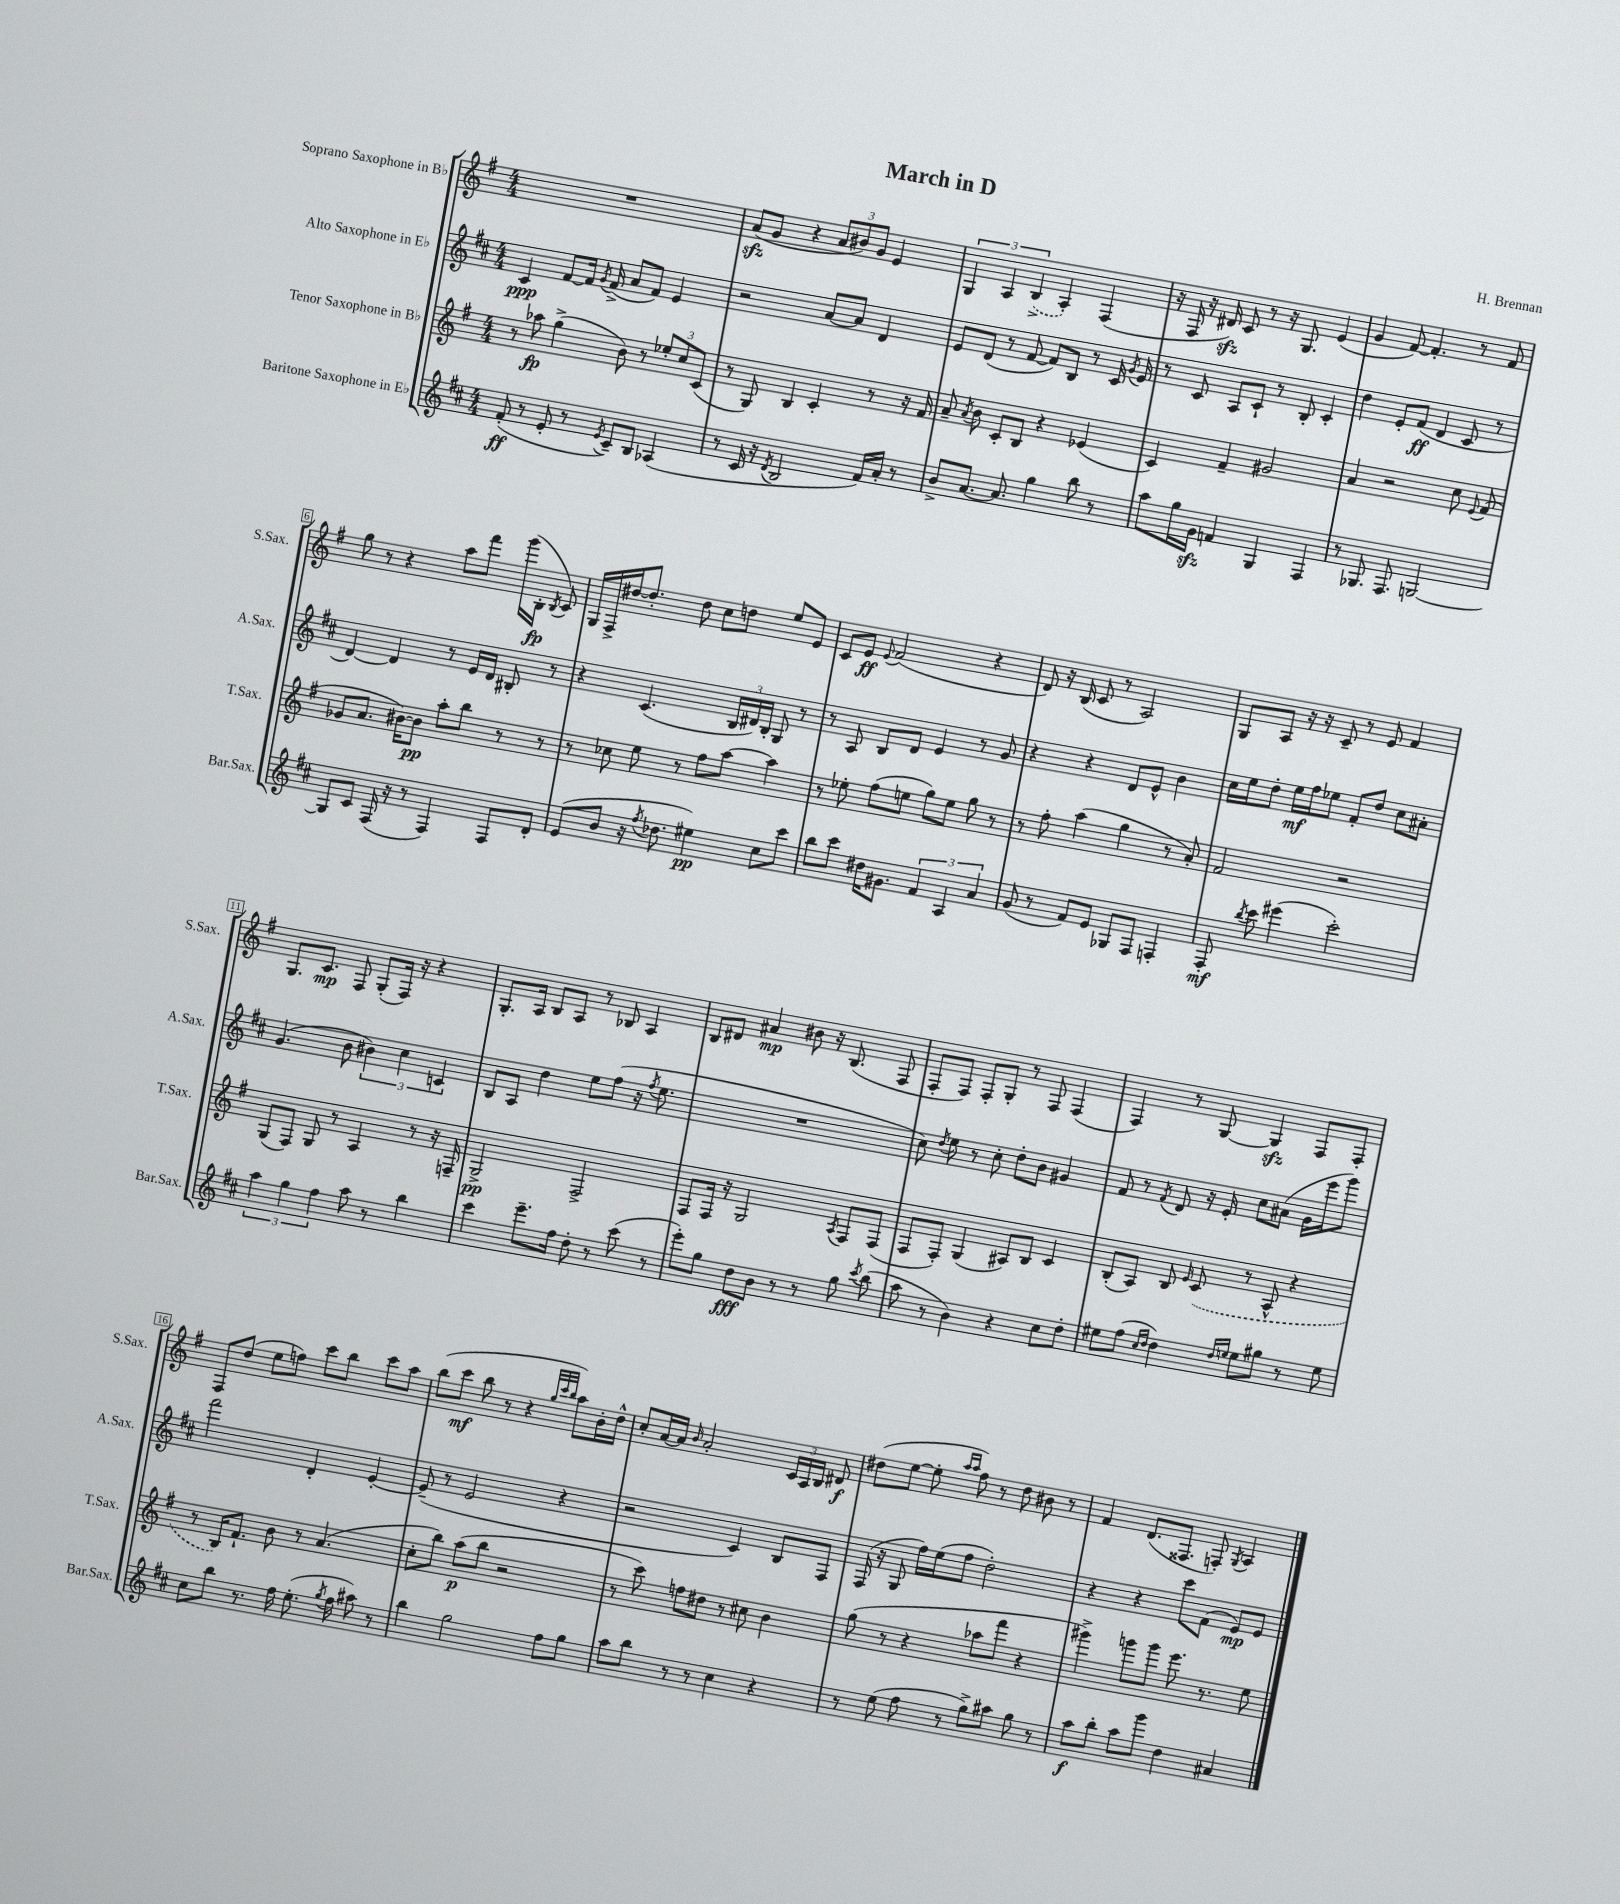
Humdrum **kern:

**kern	**kern	**kern	**kern
*staff4	*staff3	*staff2	*staff1
*clefG2	*clefG2	*clefG2	*clefG2
*k[f#c#]	*k[f#]	*k[f#c#]	*k[f#]
*M4/4	*M4/4	*M4/4	*M4/4
(8f#'	8r	4c#	1r
8r	8aa-	.	.
8e'	(4gg^	[8f#	.
8r	.	16f#]	.
.	.	8qg	.
.	.	(16f#^	.
8qe	.	.	.
8c#~)	8b)	8a	.
8B	8r	8f#)	.
(4A-	12ee-'	4e	.
.	12cc	.	.
.	(12c	.	.
=	=	=	=
8r	8r	2r	(8a
16c#	8G)	.	8g
16r	.	.	.
8qd	.	.	.
2B	4B	.	4r
.	4c'	[8a	12a
.	.	.	12b#)
.	.	8a]	.
.	.	.	12g
16f#)	8r	4d	4e
16a'	.	.	.
8r	16r	.	.
.	16f#	.	.
=	=	=	=
8b^	8a~	8e	6G
.	8qa	.	.
[8.a	8b	(8d	.
.	.	.	6A
.	8c'	8r	.
8.a]	.	.	.
.	.	.	(6B^
.	8B	[8f#	.
4gg	4r	8f#])	4A')
.	.	8B	.
8bb	(4e-	8r	(4F#
8r	.	16c#	.
.	.	8qg	.
.	.	16e	.
=	=	=	=
8aa	4c)	8r	16r
.	.	.	16F#
16gg	.	8c#	16r
16g	.	.	16d#)
4f	4f#~	8A	8c
.	.	8c#`	8r
4G	2g#	8r	16r
.	.	.	8.G
.	.	8B'	.
4F#	.	4c#'	(4e
=	=	=	=
8r	4a	4dd	4g
8.G-	.	.	.
.	2r	8e'	[8f#)
8.F#	.	.	.
.	.	(8f#	4.f#']
[2G	.	4d	.
.	8cc	8c#	8r
.	8qqe	.	.
.	(8f#	8r	8f#
=	=	=	=
8G]	8g-	[4d)	8gg
8c#	8.a	.	8r
(16F#	.	4d]	4r
16r	[16b#)	.	.
8r	8b#]	.	.
4F#)	8aa'	8r	8aa
.	8bb	16e	8fff#
.	.	16d	.
8F#	8r	8B#'	(16ggg
.	.	.	16B'
.	.	.	8qB
8d'	8r	8r	8c)
=	=	=	=
(8e	8r	4r	16G
.	.	.	16F#^
8b	8cc-	.	[16dd#
.	.	.	8.dd#']
16r	8ee	(4.c#	.
8qff#	.	.	.
8.dd-	.	.	.
.	8r	.	8dd#
4ee#)	8ff#	.	8cc
.	[8aa	24B	8dd
.	.	24d#)	.
.	.	24B'	.
8cc#	4aa]	8G	8ee
8ccc#	.	8r	8e
=	=	=	=
8bb	8r	8r	8c
8ccc#	8ee-'	8A	8e
.	.	.	8qqe
16dd#	(8ff#	8B	(2f#
8.g#	.	.	.
.	8ee	8d	.
6f#	8gg)	4e	.
.	8ee	.	.
6A	.	.	.
.	8gg	8r	4r
6a	.	.	.
.	8r	8g	.
=	=	=	=
(8g	8r	4r	8d)
8r	8ff#'	.	16r
.	.	.	(16B
8f#)	(4aa	4r	8c
8e	.	.	8r
8G-	4gg	8d	2A)
8F#	.	8e^^	.
4F'	8r	4b	.
.	8a')	.	.
=	=	=	=
8F#'	2f#	16cc#	8G
.	.	16ee	.
8qbb	.	.	.
8ccc#	.	8dd'	8A
(4eee#	.	16ee	16r
.	.	16ff#	16r
.	.	8ee-	8c~
2ccc#')	2r	8f#'	8r
.	.	8dd	8e
.	.	8cc#	4f#
.	.	8a#'	.
=	=	=	=
6aa	(8G	(4.g	8.G
.	8F#)	.	.
6gg	.	.	.
.	.	.	8.c
.	8G	.	.
6ff#	.	.	.
.	8r	8b	8F#
8aa	4A	6b#)	(8G'
8r	.	.	16F#)
.	.	6cc#	.
.	.	.	16r
4bb	8r	.	4r
.	.	6c	.
.	16r	.	.
.	16F~	.	.
=	=	=	=
4ccc#	2G^	8B	8.G'
.	.	8A	.
.	.	.	16A
8.eee~	.	4dd	8B
.	.	.	8A
16ff#	.	.	.
8dd'	2F#^	8ee	8r
8r	.	(8ff#	8B-
(8ccc#	.	16r	4A
.	.	8qff#	.
.	.	8.ee	.
8r	.	.	.
=	=	=	=
8eee')	8F#	1r	8B
8gg	16F#	.	8d#
.	16r	.	.
8dd	2G	.	4a#
8b	.	.	.
8r	.	.	8b#
8r	.	.	16r
.	.	.	(8.B
.	8qA	.	.
8gg	8F#	.	.
8qccc#	.	.	.
(8bb	(8F#	.	8F#
=	=	=	=
8aa	8F#	8cc#)	8F#'
.	.	8qdd	.
8r	8F#')	8ee	8F#)
4b)	(4G	8r	8F#'
.	.	8cc#'	8G'
4r	8A#)	8dd'	8r
.	8B	8b	8F#
8cc#	4c	4g#	(4F#
8dd'	.	.	.
=	=	=	=
8ee#	(8B'	8f#	4F#)
(8ff#	8A)	8r	.
16qqcc#	.	.	.
16qqdd	.	8qf#	.
4dd)	8B	8d	8r
.	16qqe	.	.
.	(8c	16r	[8G
.	.	16e'	.
16qqdd	.	.	.
16qqee	.	.	.
8ee	8r	8cc#	4G]
8gg#	8A^^	(8a#	.
8r	4r	16g	8F#
.	.	16eee	.
8ee	.	8ggg)	8F#'
=	=	=	=
8cc#	8r	2fff#	8F#
8bb	16B)	.	(8dd
.	8.f#`	.	.
8.r	.	.	8ee
.	8b	.	8ff)
16ff#	.	.	.
(8.ee'	8r	4d'	8ccc
.	(4.a	.	8bb
8qgg	.	.	.
16ff#	.	.	.
8aa#)	.	[4e'	8ccc
8r	.	.	8aa
=	=	=	=
4bb	8cc'	(8e~]	(8bb
.	8bb)	8r	8ccc
2gg	(8aa	2e	8bb
.	8bb	.	8r
.	2r	.	4r
.	.	.	32qqgg
.	.	.	32qqccc
.	.	.	32qqbb
8ff#	.	4r	8aa)
8gg	.	.	16b'
.	.	.	16dd^^
=	=	=	=
8aa	8r	2r	8cc'
8bb	8ccc)	.	[16a
.	.	.	16a]
.	.	.	16qqb
8r	8ff	.	2a'
8r	8dd#	.	.
4cc#	8r	4c#)	.
.	8cc#	.	.
4r	4b	8B	24c
.	.	.	24A
.	.	.	24B
.	.	8F#	8d#
=	=	=	=
8r	(8gg	(16F#	(8dd#
.	.	16r	.
(8ee	8r	8G	[8ee
8ff#	4r	16ff#)	8ee']
.	.	(16ee	.
.	.	.	16qqaa
.	.	.	16qqaa
8r	.	8ff#	8ff#)
8gg^)	8aa-	2dd')	8r
8aa#	8fff#	.	8dd#
8gg	4r	.	8b#
8r	.	.	8r
=	=	=	=
8aa	4ggg#^)	4r	4f#
8bb'	.	.	.
8aa	8ggg	4r	(8.d
8ggg	8ggg	.	.
.	.	.	8.F##
4dd	8.eee	8ccc#	.
.	.	(8f#	8F')
.	8.r	.	.
.	.	.	8qG
4a#	.	8e)	4A
.	8ee	8e	.
==	==	==	==
*-	*-	*-	*-
